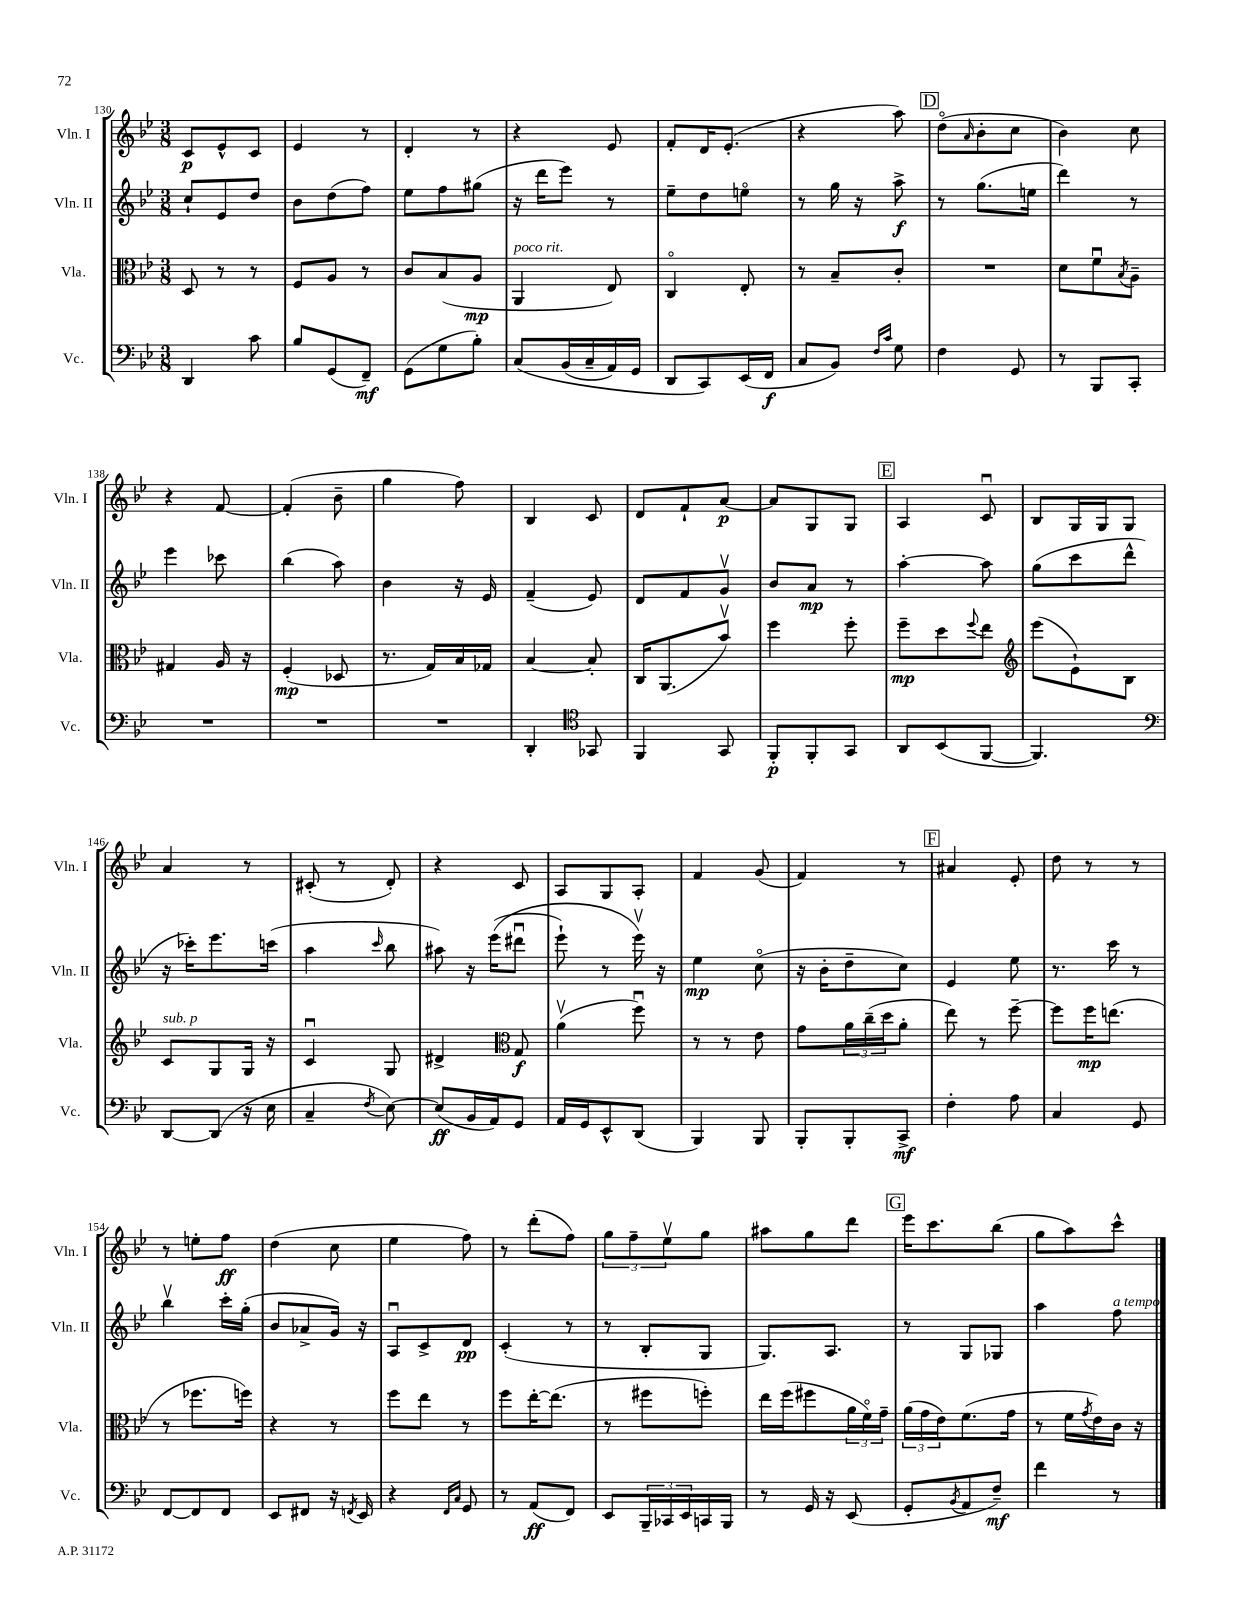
<<
\new StaffGroup <<
\new Staff = "s0" \with { instrumentName = "Vln. I" shortInstrumentName = "Vln. I" } {
    \clef treble \key bes \major \numericTimeSignature \time 3/8
    c'8\p ees'8-^ c'8 |
    ees'4 r8 |
    d'4-. r8 |
    r4 ees'8 |
    f'8-. d'16 ees'8.-.( |
    r4 a''8) |
    \mark \markup { \box "D" } d''8\flageolet( \grace { a'16 } bes'8-. c''8 |
    bes'4) c''8 |
    r4 f'8~ |
    f'4-.( bes'8-- |
    g''4 f''8) |
    bes4 c'8 |
    d'8 f'8-! a'8~\p |
    a'8 g8 g8 |
    \mark \markup { \box "E" } a4 c'8\downbow |
    bes8 g16 g16 g8 |
    a'4 r8 |
    cis'8-.( r8 d'8-.) |
    r4 c'8 |
    a8 g8 a8-. |
    f'4 g'8( |
    f'4) r8 |
    \mark \markup { \box "F" } ais'4 ees'8-. |
    d''8 r8 r8 |
    r8 e''8-. f''8\ff |
    d''4( c''8 |
    ees''4 f''8) |
    r8 d'''8-.( f''8) |
    \tuplet 3/2 { g''8 f''8-- ees''8\upbow } g''8 |
    ais''8 g''8 d'''8 |
    \mark \markup { \box "G" } ees'''16 c'''8. bes''8( |
    g''8 a''8) c'''8-^ \bar "|." |
}
\new Staff = "s1" \with { instrumentName = "Vln. II" shortInstrumentName = "Vln. II" } {
    \clef treble \key bes \major \numericTimeSignature \time 3/8
    c''8-! ees'8 d''8 |
    bes'8 d''8( f''8) |
    ees''8 f''8 gis''8( |
    r16 d'''16 ees'''8) r8 |
    ees''8-- d''8 e''8\flageolet |
    r8 g''16 r16 a''8->\f |
    \mark \markup { \box "D" } r8 g''8.( e''16 |
    d'''4) r8 |
    ees'''4 ces'''8 |
    bes''4( a''8) |
    bes'4 r16 ees'16 |
    f'4--( ees'8) |
    d'8 f'8 g'8\upbow |
    bes'8 a'8\mp r8 |
    \mark \markup { \box "E" } a''4~-. a''8 |
    g''8( c'''8 d'''8-^ |
    r16 ces'''16-.) ees'''8. c'''16( |
    a''4 \grace { c'''16 } bes''8 |
    ais''8) r16 ees'''16(\( dis'''8\downbow |
    ees'''8-!) r8 ees'''16\upbow\) r16 |
    ees''4\mp c''8\flageolet( |
    r16 bes'16-. d''8-- c''8) |
    \mark \markup { \box "F" } ees'4 ees''8 |
    r8. c'''16 r8 |
    bes''4\upbow c'''16-. g''16-.( |
    bes'8 aes'8-> g'16) r16 |
    a8\downbow c'8-> d'8\pp |
    c'4-.( r8 |
    r8 bes8-. g8 |
    g8.) a8. |
    \mark \markup { \box "G" } r8 g8 ges8 |
    a''4 f''8^\markup { \italic "a tempo" } \bar "|." |
}
\new Staff = "s2" \with { instrumentName = "Vla." shortInstrumentName = "Vla." } {
    \clef alto \key bes \major \numericTimeSignature \time 3/8
    d8 r8 r8 |
    f8 a8 r8 |
    c'8 bes8( a8\mp |
    a,4^\markup { \italic "poco rit." } ees8) |
    c4\flageolet ees8-. |
    r8 bes8-- c'8-. |
    \mark \markup { \box "D" } R4. |
    d'8 f'8\downbow \acciaccatura { bes8 } a8-- |
    gis4 a16 r16 |
    f4-.\mp( des8 |
    r8. g16) bes16 ges16 |
    bes4~ bes8-. |
    c16 a,8.( bes'8\upbow) |
    f''4 f''8-. |
    \mark \markup { \box "E" } f''8--\mp d''8 \appoggiatura { f''8 } ees''8 |
    \clef treble ees'''8( ees'8-!) bes8 |
    c'8^\markup { \italic "sub. p" } g8 g16 r16 |
    c'4\downbow g8 |
    dis'4-> \clef alto g8\f |
    a'4\upbow( f''8\downbow) |
    r8 r8 ees'8 |
    g'8 \tuplet 3/2 { a'16 c''16--( d''16 } a'8-. |
    \mark \markup { \box "F" } ees''8) r8 f''8~-- |
    f''8 f''16\mp e''8.( |
    r8 fes''8. f''16) |
    r4 r8 |
    f''8 ees''8 r8 |
    f''8 ees''16~-. ees''8.( |
    r8 fis''8 f''8-.) |
    ees''16 f''16( fis''8 \tuplet 3/2 { a'16 f'16\flageolet) g'16-- } |
    \mark \markup { \box "G" } \tuplet 3/2 { a'16( g'16 ees'16) } f'8.( g'16 |
    r8 f'16 \acciaccatura { g'8 } ees'16) c'16 r16 \bar "|." |
}
\new Staff = "s3" \with { instrumentName = "Vc." shortInstrumentName = "Vc." } {
    \clef bass \key bes \major \numericTimeSignature \time 3/8
    d,4 c'8 |
    bes8 g,8( f,8--\mf) |
    g,8( g8 bes8-.) |
    c8\( bes,16( c16-- a,16) g,16 |
    d,8 c,8\) ees,16( f,16\f |
    c8 bes,8) \grace { f16 c'16 } g8 |
    \mark \markup { \box "D" } f4 g,8 |
    r8 bes,,8 c,8-. |
    R4. |
    R4. |
    R4. |
    d,4-. \clef tenor ges,8 |
    f,4 g,8 |
    f,8-.\p f,8-. g,8 |
    \mark \markup { \box "E" } a,8 bes,8( f,8~ |
    f,4.) |
    \clef bass d,8~ d,8( r16 ees16 |
    c4-- \acciaccatura { f8 } ees8~) |
    ees8\ff( bes,16 a,16) g,8 |
    a,16 g,16 ees,8-^ d,8( |
    bes,,4) bes,,8 |
    bes,,8-. bes,,8-. c,8->\mf |
    \mark \markup { \box "F" } f4-. a8 |
    c4 g,8 |
    f,8~ f,8 f,8 |
    ees,8 fis,8 r16 \acciaccatura { f,8 } ees,16 |
    r4 \grace { f,16 c16 } g,8 |
    r8 a,8\ff( f,8) |
    ees,8 \tuplet 3/2 { bes,,16-- ces,16 ees,16 } c,16 bes,,16 |
    r8 g,16 r16 ees,8( |
    \mark \markup { \box "G" } g,8-. \acciaccatura { bes,8 } a,8 f8--\mf) |
    f'4 r8 \bar "|." |
}
>>
>>
\layout { \context { \Score currentBarNumber = #130 } }
